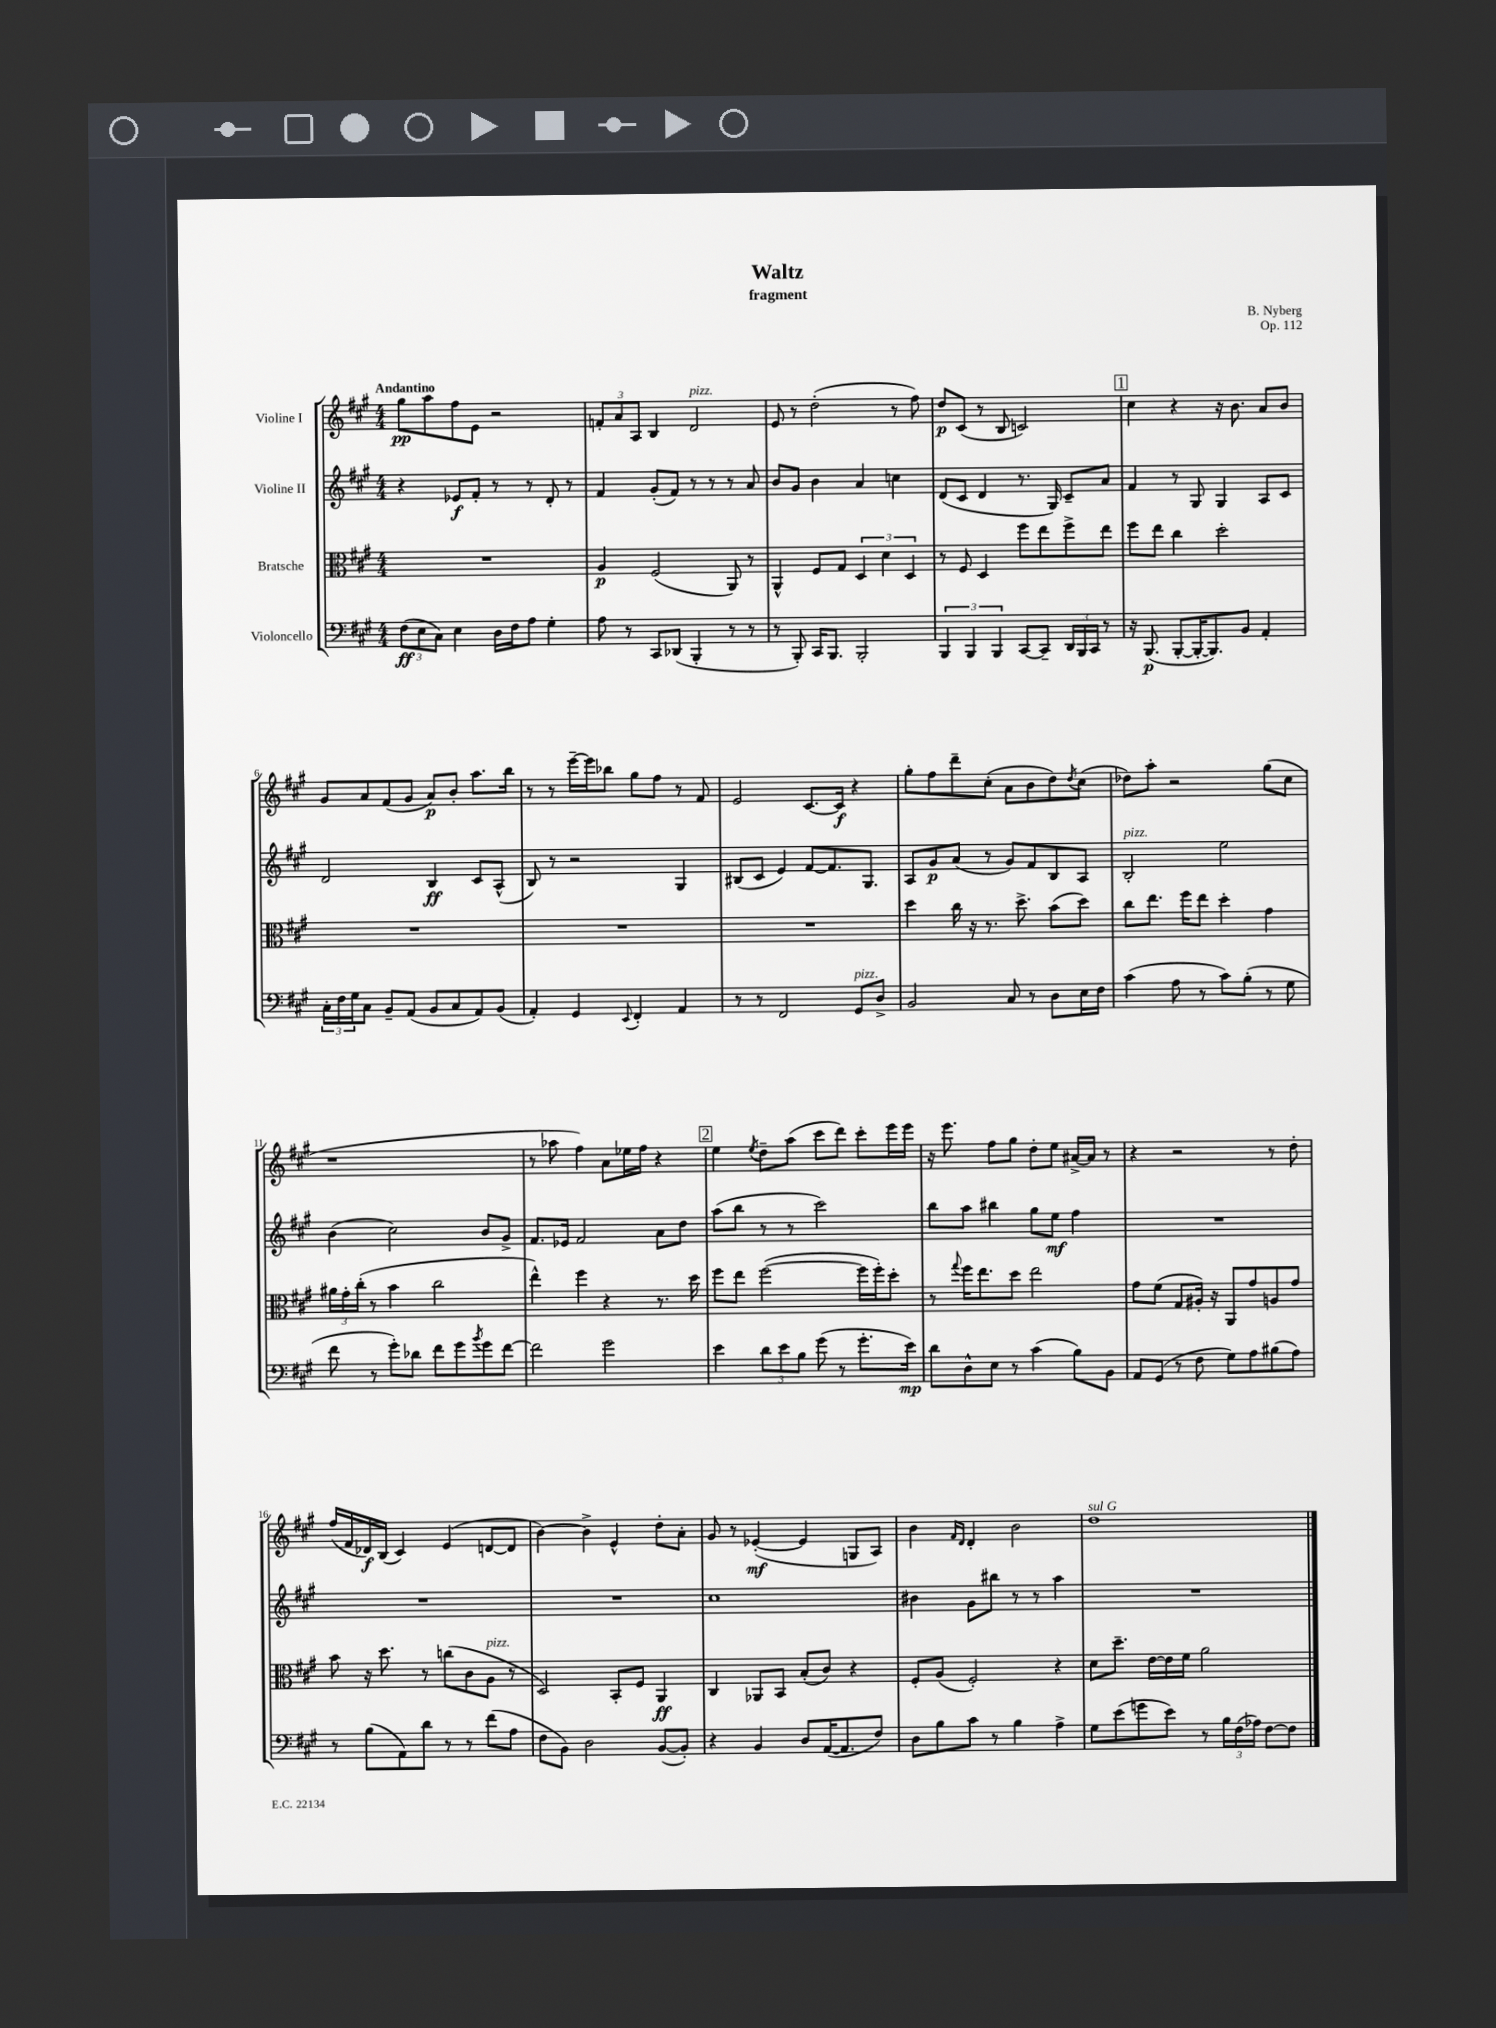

**kern	**dynam	**kern	**dynam	**kern	**dynam	**kern	**dynam
*part4	*part4	*part3	*part3	*part2	*part2	*part1	*part1
*staff4	*staff4	*staff3	*staff3	*staff2	*staff2	*staff1	*staff1
*I"Violoncello	*	*I"Bratsche	*	*I"Violine II	*	*I"Violine I	*
*clefF4	*	*clefC3	*	*clefG2	*	*clefG2	*
*k[f#c#g#]	*	*k[f#c#g#]	*	*k[f#c#g#]	*	*k[f#c#g#]	*
*M4/4	*	*M4/4	*	*M4/4	*	*M4/4	*
=1	=1	=1	=1	=1	=1	=1	=1
!	!	!	!	!	!	!LO:TX:a:B:t=Andantino	!
(12F#\L	ff	1r	.	4r	.	8gg#\L	pp
12E\	.	.	.	.	.	.	.
.	.	.	.	.	.	8aa\	.
12C#\J)	.	.	.	.	.	.	.
4E\	.	.	.	8e-X/L	f	8ff#\	.
.	.	.	.	8f#'/J	.	8e\J	.
16D\LL	.	.	.	8r	.	2r	.
16F#\J	.	.	.	.	.	.	.
8A\J	.	.	.	8r	.	.	.
4G#'\	.	.	.	8d'/	.	.	.
.	.	.	.	8r	.	.	.
=2	=2	=2	=2	=2	=2	=2	=2
8A\	.	4A/	p	4f#/	.	12fn'/L	.
.	.	.	.	.	.	12a/	.
8r	.	.	.	.	.	.	.
.	.	.	.	.	.	12A/J	.
8CC#/L	.	(2F#/	.	(8g#'/L	.	4B/	.
(8DD-X/J	.	.	.	8f#/J)	.	.	.
!	!	!	!	!	!	!LO:TX:a:i:t=pizz.	!
4BBB'/	.	.	.	8r	.	2d/	.
.	.	.	.	8r	.	.	.
8r	.	8AA/)	.	8r	.	.	.
8r	.	8r	.	8a/	.	.	.
=3	=3	=3	=3	=3	=3	=3	=3
8r	.	4AA^^/	.	8b/L	.	8e/	.
8BBB'/)	.	.	.	8g#/J	.	8r	.
16CC#/KL	.	8F#/L	.	4b\	.	(2dd'\	.
8.BBB/J	.	.	.	.	.	.	.
.	.	8G#/J	.	.	.	.	.
2BBB'/	.	6D/	.	4a/	.	.	.
.	.	6d\	.	.	.	.	.
.	.	.	.	4ccn\	.	8r	.
.	.	6D/	.	.	.	.	.
.	.	.	.	.	.	8ff#\)	.
=4	=4	=4	=4	=4	=4	=4	=4
6BBB/	.	8r	.	(8d/L	.	8dd/L	p
.	.	8F#/	.	8c#/J	.	(8c#/J	.
6BBB/	.	.	.	.	.	.	.
.	.	4D/	.	4d/	.	8r	.
6BBB/	.	.	.	.	.	.	.
.	.	.	.	.	.	8B/	.
[8CC#/L	.	8ff#\L	.	8.r	.	2cn/)	.
8CC#~/J]	.	8ee\	.	.	.	.	.
.	.	.	.	16G#/)	.	.	.
24DD/LL	.	8ff#^\	.	8c#~/L	.	.	.
24BBB/	.	.	.	.	.	.	.
24CC#/JJ	.	.	.	.	.	.	.
8r	.	8ee\J	.	8a/J	.	.	.
!!LO:REH:place=s1:t=1
=5	=5	=5	=5	=5	=5	=5	=5
16r	.	8ff#\L	.	4f#/	.	4cc#\	.
(8.BBB/	p	.	.	.	.	.	.
.	.	8ee\J	.	.	.	.	.
[8BBB'/L	.	4cc#\	.	8r	.	4r	.
16BBB'/K_	.	.	.	8G#/	.	.	.
8.BBB/])	.	.	.	.	.	.	.
.	.	2dd'\	.	4G#/	.	16r	.
.	.	.	.	.	.	8.b\	.
8BB/J	.	.	.	.	.	.	.
4AA'/	.	.	.	8A/L	.	8a/L	.
.	.	.	.	8c#/J	.	8b/J	.
!!LO:LB:g=z
=6	=6	=6	=6	=6	=6	=6	=6
24C#'\LL	.	1r	.	2d/	.	8g#/L	.
24F#\	.	.	.	.	.	.	.
24G#\J	.	.	.	.	.	.	.
8C#\J	.	.	.	.	.	8a/	.
8BB~/L	.	.	.	.	.	(8f#/	.
(8AA/J	.	.	.	.	.	8g#/J	.
8BB/L	.	.	.	4B/	ff	8a/L)	p
8C#/	.	.	.	.	.	8b'/J	.
8AA/)	.	.	.	8c#/L	.	8.aa\L	.
(8BB/J	.	.	.	(8A^^/J	.	.	.
.	.	.	.	.	.	16bb\Jk	.
=7	=7	=7	=7	=7	=7	=7	=7
4AA'/)	.	1r	.	8B/)	.	8r	.
.	.	.	.	8r	.	8r	.
4GG#/	.	.	.	2r	.	[16eee~\LL	.
.	.	.	.	.	.	16eee\J]	.
.	.	.	.	.	.	8bb-X\J	.
8qqEE/	.	.	.	.	.	.	.
4FF#'/	.	.	.	.	.	8gg#\L	.
.	.	.	.	.	.	8ff#\J	.
4AA/	.	.	.	4G#/	.	8r	.
.	.	.	.	.	.	8f#/	.
=8	=8	=8	=8	=8	=8	=8	=8
8r	.	1r	.	(8B#X/L	.	2e/	.
8r	.	.	.	8c#/J	.	.	.
2FF#/	.	.	.	4e/)	.	.	.
.	.	.	.	[8f#/L	.	[8.c#/L	.
.	.	.	.	8.f#/]	.	.	.
.	.	.	.	.	.	16c#/Jk]	f
!LO:TX:a:i:t=pizz.	!	!	!	!	!	!	!
8GG#/L	.	.	.	.	.	4r	.
.	.	.	.	8.G#/J	.	.	.
8D^/J	.	.	.	.	.	.	.
=9	=9	=9	=9	=9	=9	=9	=9
2BB/	.	4dd\	.	8A/L	.	8gg#'\L	.
.	.	.	.	8g#/	p	8ff#\	.
.	.	16cc#\	.	(8a/J	.	8ddd~\	.
.	.	16r	.	.	.	.	.
.	.	8.r	.	8r	.	(8cc#'\J	.
8C#/	.	.	.	8g#/L)	.	8a\L	.
.	.	8.dd^\	.	.	.	.	.
8r	.	.	.	8f#/	.	8b\	.
8D\L	.	(8b\L	.	8B/	.	8dd\)	.
.	.	.	.	.	.	8qdd/	.
16E\L	.	8dd\J)	.	8A/J	.	(8cc#\J	.
16F#\JJ	.	.	.	.	.	.	.
=10	=10	=10	=10	=10	=10	=10	=10
!	!	!	!	!LO:TX:a:i:t=pizz.	!	!	!
(4c#\	.	8cc#\L	.	2B'/	.	8dd-X\L)	.
.	.	8.ee\J	.	.	.	8aa'\J	.
8A\	.	.	.	.	.	2r	.
.	.	16ff#\KL	.	.	.	.	.
8r	.	8ee\J	.	.	.	.	.
8c#\L)	.	4dd'\	.	2ee\	.	.	.
(8B'\J	.	.	.	.	.	.	.
8r	.	4g#\	.	.	.	(8gg#\L	.
8G#\	.	.	.	.	.	8cc#\J	.
!!LO:LB:g=z
=11	=11	=11	=11	=11	=11	=11	=11
8f#\	.	24a#X\LL	.	(4b\	.	1r	.
.	.	24g#'\	.	.	.	.	.
.	.	(24cc#'\JJ	.	.	.	.	.
8r	.	8r	.	.	.	.	.
8g#'\L)	.	4b\	.	2cc#\)	.	.	.
8d-X\J	.	.	.	.	.	.	.
8f#\L	.	2cc#\	.	.	.	.	.
8g#\	.	.	.	.	.	.	.
8qb/	.	.	.	.	.	.	.
8g#\	.	.	.	8b/L	.	.	.
[8f#\J	.	.	.	8g#^/J	.	.	.
=12	=12	=12	=12	=12	=12	=12	=12
2f#\]	.	4ee^^\)	.	8.f#/L	.	8r	.
.	.	.	.	.	.	8aa-X\	.
.	.	.	.	16e-X/Jk	.	.	.
.	.	4ff#\	.	2f#/	.	4ff#\)	.
2g#\	.	4r	.	.	.	8a\L	.
.	.	.	.	.	.	16ee-X\L	.
.	.	.	.	.	.	16ff#\JJ	.
.	.	8.r	.	8a\L	.	4r	.
.	.	.	.	8dd\J	.	.	.
.	.	16dd\	.	.	.	.	.
!!LO:REH:place=s1:t=2
=13	=13	=13	=13	=13	=13	=13	=13
4e\	.	8ff#\L	.	(8aa\L	.	4ee\	.
.	.	8ee\J	.	8bb\J	.	.	.
.	.	.	.	.	.	8qee/	.
12d\L	.	([2ff#\	.	8r	.	8dd~\L	.
12e\	.	.	.	.	.	.	.
.	.	.	.	8r	.	(8aa\J	.
12B\J	.	.	.	.	.	.	.
(8g#\	.	.	.	2ccc#\)	.	8ccc#\L	.
8r	.	.	.	.	.	8ddd\J)	.
8.g#'\L	.	16ff#\LL]	.	.	.	8ccc#'\L	.
.	.	16ff#'\J)	.	.	.	.	.
.	.	8dd'\J	.	.	.	16eee\L	.
16e\Jk)	mp	.	.	.	.	16eee\JJ	.
=14	=14	=14	=14	=14	=14	=14	=14
8d\L	.	8r	.	8bb\L	.	16r	.
.	.	.	.	.	.	8.eee\	.
.	.	8qqgg#/	.	.	.	.	.
8D^^\	.	16ff#\KL	.	8aa\J	.	.	.
.	.	8.ee\	.	.	.	.	.
8E\J	.	.	.	4bb#X\	.	8ff#\L	.
8r	.	8dd\J	.	.	.	8gg#\J	.
(4c#\	.	2ee\	.	8gg#\L	.	8dd'\L	.
.	.	.	.	8ee\J	mf	8ee\J	.
8B\L)	.	.	.	4ff#\	.	[16a#X^/LL	.
.	.	.	.	.	.	16a#/JJ]	.
8BB\J	.	.	.	.	.	8r	.
=15	=15	=15	=15	=15	=15	=15	=15
8AA/L	.	8g#\L	.	1r	.	4r	.
(8GG#/J	.	(8f#\J	.	.	.	.	.
8r	.	8G#/L	.	.	.	2r	.
8F#\	.	16A#X'/Jk)	.	.	.	.	.
.	.	16r	.	.	.	.	.
8G#\L)	.	8AA/L	.	.	.	.	.
8A\	.	8g#/	.	.	.	.	.
(8B#X\	.	8An/	.	.	.	8r	.
8A\J)	.	8g#/J	.	.	.	8dd'\	.
!!LO:LB:g=z
=16	=16	=16	=16	=16	=16	=16	=16
8r	.	8b\	.	1r	.	(16ff#/LL	.
.	.	.	.	.	.	16f#/	.
(8B\L	.	16r	.	.	.	16d-X/)	f
.	.	8.dd\	.	.	.	(16B/JJ	.
8AA\)	.	.	.	.	.	4c#/)	.
8d\J	.	8r	.	.	.	.	.
8r	.	(8ccn\L	.	.	.	(4e/	.
8r	.	8c#\	.	.	.	.	.
!	!	!LO:TX:a:i:t=pizz.	!	!	!	!	!
(8f#\L	.	8A\J	.	.	.	[8dn/L	.
8A\J	.	8r	.	.	.	8d/J]	.
=17	=17	=17	=17	=17	=17	=17	=17
8F#\L	.	2D/)	.	1r	.	[4b\)	.
8BB\J)	.	.	.	.	.	.	.
2D\	.	.	.	.	.	4b^\]	.
.	.	8BB'/L	.	.	.	4e^^/	.
.	.	8F#/J	.	.	.	.	.
([8BB/L	.	4AA/	ff	.	.	8dd'\L	.
8BB'/J])	.	.	.	.	.	8a'\J	.
=18	=18	=18	=18	=18	=18	=18	=18
4r	.	4C#/	.	1cc#	.	8g#/	.
.	.	.	.	.	.	8r	.
4BB/	.	8AA-X/L	.	.	.	([4e-X'/	mf
.	.	8BB/J	.	.	.	.	.
8D/L	.	(8B'/L	.	.	.	4e-/]	.
([16AA/K	.	8c#/J)	.	.	.	.	.
8.AA/]	.	.	.	.	.	.	.
.	.	4r	.	.	.	8Gn/L	.
8F#/J)	.	.	.	.	.	8A/J)	.
=19	=19	=19	=19	=19	=19	=19	=19
8D\L	.	8F#'/L	.	4b#X\	.	4b\	.
8B\	.	(8A/J	.	.	.	.	.
.	.	.	.	.	.	16qqf#/LL	.
.	.	.	.	.	.	16qqd/JJ	.
8c#\J	.	2F#'/)	.	8g#\L	.	4d'/	.
8r	.	.	.	8bb#X\J	.	.	.
4B\	.	.	.	8r	.	2b\	.
.	.	.	.	8r	.	.	.
4A^\	.	4r	.	4aa\	.	.	.
=20	=20	=20	=20	=20	=20	=20	=20
!	!	!	!	!	!	!LO:TX:a:i:t=sul G	!
8G#\L	.	8d\L	.	1r	.	1dd	.
(8e\	.	8.dd~\J	.	.	.	.	.
8gn\	.	.	.	.	.	.	.
.	.	[16e\LL	.	.	.	.	.
8e\J)	.	16e\]	.	.	.	.	.
.	.	16f#\JJ	.	.	.	.	.
8r	.	2a\	.	.	.	.	.
24B\LL	.	.	.	.	.	.	.
(24F#\	.	.	.	.	.	.	.
24A-X\JJ)	.	.	.	.	.	.	.
[8F#\L	.	.	.	.	.	.	.
8F#\J]	.	.	.	.	.	.	.
==	==	==	==	==	==	==	==
*-	*-	*-	*-	*-	*-	*-	*-
